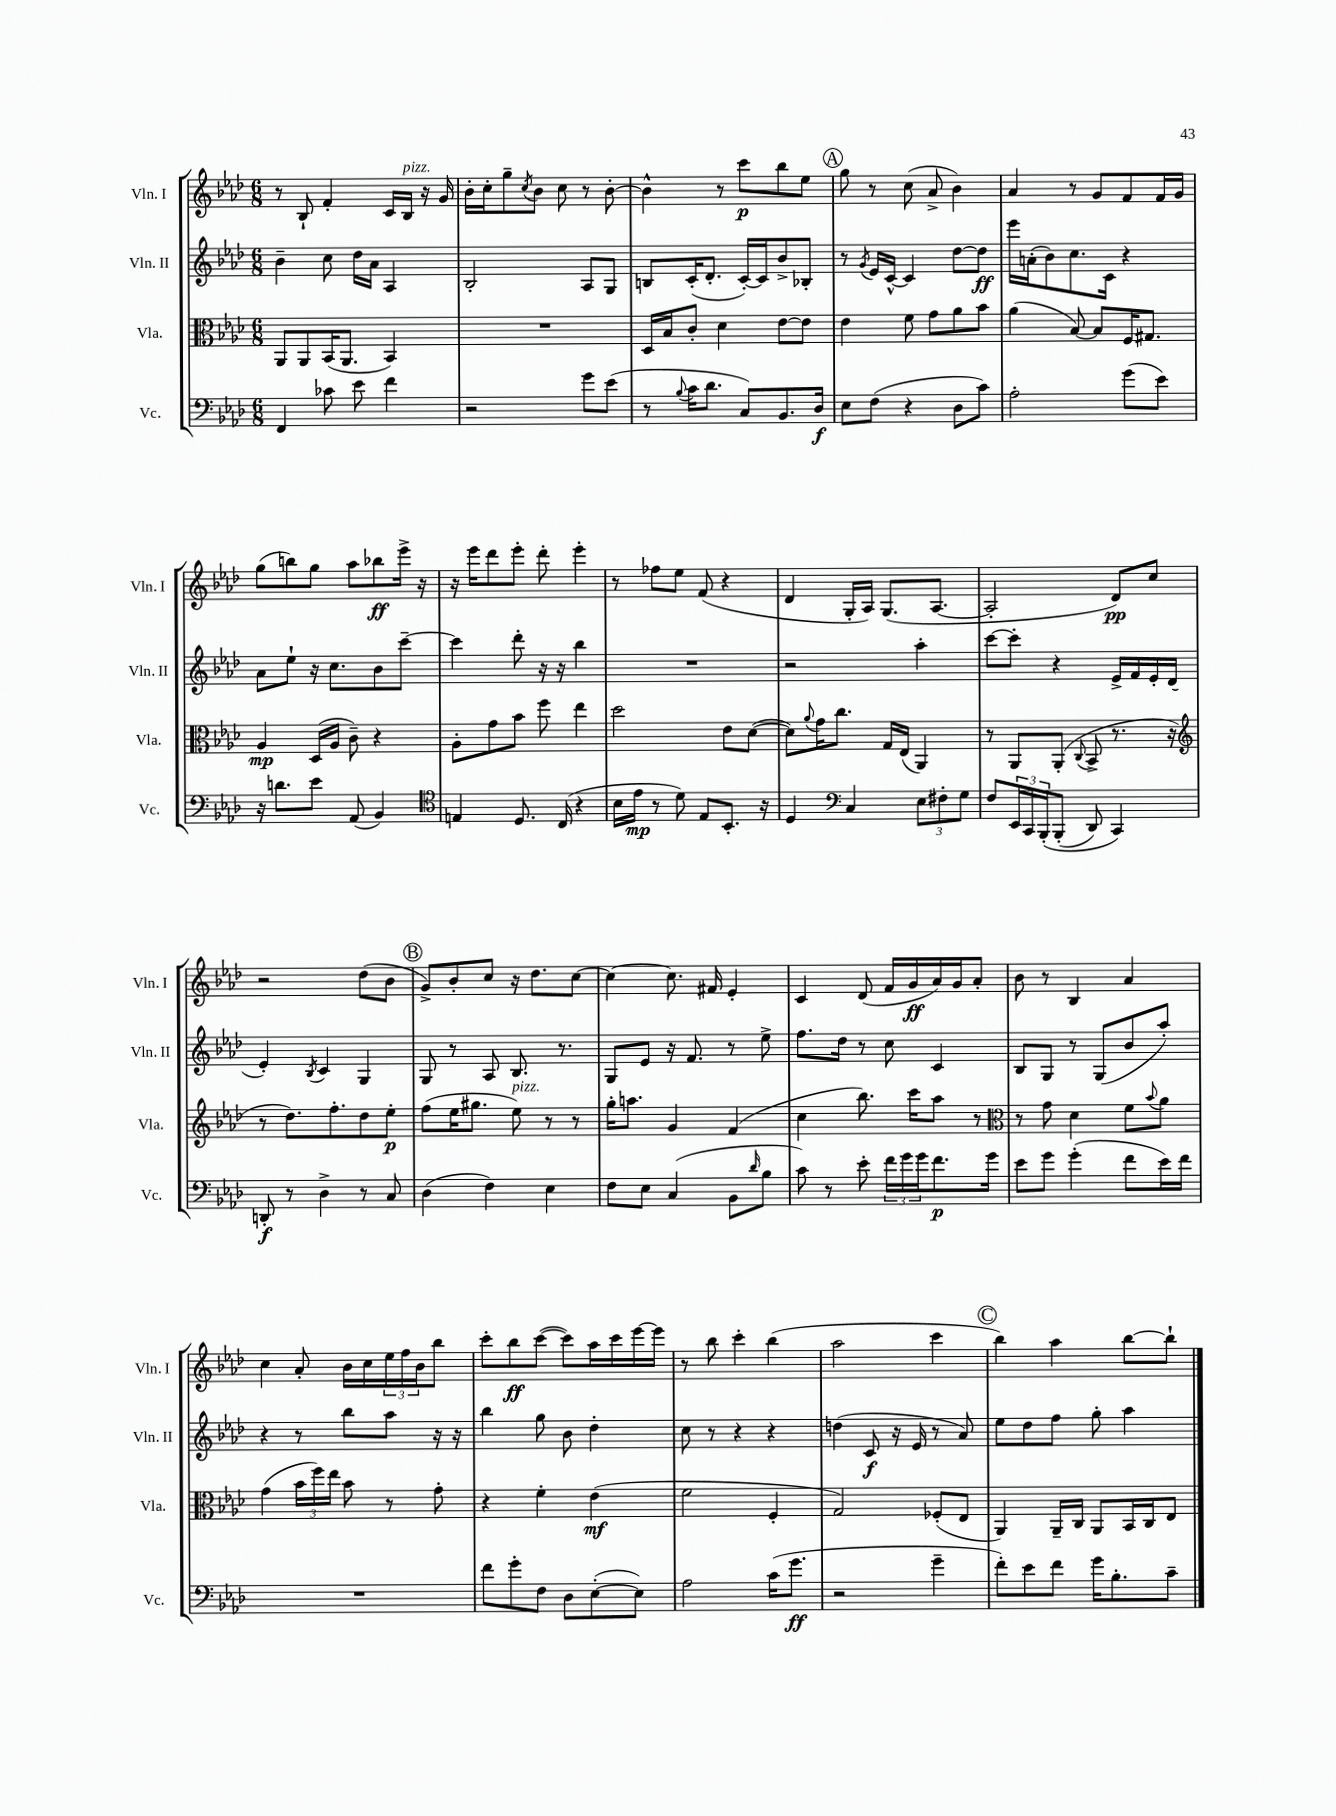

**kern	**dynam	**kern	**dynam	**kern	**dynam	**kern	**dynam
*part4	*part4	*part3	*part3	*part2	*part2	*part1	*part1
*staff4	*staff4	*staff3	*staff3	*staff2	*staff2	*staff1	*staff1
*I"Vc.	*	*I"Vla.	*	*I"Vln. II	*	*I"Vln. I	*
*I'Vc.	*	*I'Vla.	*	*I'Vln. II	*	*I'Vln. I	*
*clefF4	*	*clefC3	*	*clefG2	*	*clefG2	*
*k[b-e-a-d-]	*	*k[b-e-a-d-]	*	*k[b-e-a-d-]	*	*k[b-e-a-d-]	*
*M6/8	*	*M6/8	*	*M6/8	*	*M6/8	*
=32	=32	=32	=32	=32	=32	=32	=32
4FF/	.	8AA-/L	.	4b-~\	.	8r	.
.	.	8AA-/	.	.	.	8B-`/	.
8c-X\	.	(16BB-/K	.	8cc\	.	4f'/	.
.	.	8.AA-/J	.	.	.	.	.
8e-\	.	.	.	16dd-\LL	.	.	.
.	.	.	.	16a-\JJ	.	.	.
4f\	.	4BB-/)	.	4A-/	.	16c/LL	.
!	!	!	!	!	!	!LO:TX:a:i:t=pizz.	!
.	.	.	.	.	.	16B-/JJ	.
.	.	.	.	.	.	16r	.
.	.	.	.	.	.	16g/	.
=33	=33	=33	=33	=33	=33	=33	=33
2r	.	2.r	.	2B-'/	.	16b-'\LL	.
.	.	.	.	.	.	16cc'\J	.
.	.	.	.	.	.	8gg~\	.
.	.	.	.	.	.	8qcc/	.
.	.	.	.	.	.	8b-\J	.
.	.	.	.	.	.	8cc\	.
8g\L	.	.	.	8A-/L	.	8r	.
(8e-\J	.	.	.	8G/J	.	[8b-'\	.
=34	=34	=34	=34	=34	=34	=34	=34
8r	.	16D-/LL	.	8Bn/L	.	4b-^^\]	.
.	.	16B-/J	.	.	.	.	.
8qqB-/	.	.	.	.	.	.	.
16c\KL	.	8c'/J	.	(16c'/K	.	.	.
8.d-\J	.	.	.	8.d-'/J	.	.	.
.	.	4d-\	.	.	.	8r	.
8C/L)	.	.	.	[16c'/LL)	.	8ccc\L	p
.	.	.	.	16c/J]	.	.	.
8.BB-/	.	[8e-\L	.	8b-^/	.	8bb-\	.
.	.	8e-\J]	.	8B-X'/J	.	8ee-\J	.
16D-/Jk	f	.	.	.	.	.	.
!!LO:REH:place=s1:t=A
=35	=35	=35	=35	=35	=35	=35	=35
8E-\L	.	4e-\	.	8r	.	8gg\	.
.	.	.	.	8qg/	.	.	.
(8F\J	.	.	.	16e-/LL	.	8r	.
.	.	.	.	[16c^^/JJ	.	.	.
4r	.	8f\	.	4c/]	.	(8cc\	.
.	.	8g\L	.	.	.	8a-^/	.
8D-\L	.	8a-\	.	[8dd-\L	.	4b-\)	.
8c\J)	.	8b-\J	.	8dd-\J]	ff	.	.
=36	=36	=36	=36	=36	=36	=36	=36
2A-'\	.	(4a-\	.	16eee-\LL	.	4a-/	.
.	.	.	.	(16an'\J	.	.	.
.	.	.	.	8b-\)	.	.	.
.	.	[8B-/)	.	8.cc\	.	8r	.
.	.	8B-/L]	.	.	.	8g/L	.
.	.	.	.	16c\Jk	.	.	.
(8g\L	.	16F/K	.	4r	.	8f/	.
.	.	8.G#X/J	.	.	.	.	.
8e-\J)	.	.	.	.	.	16f/L	.
.	.	.	.	.	.	16g/JJ	.
!!LO:LB:g=z
=37	=37	=37	=37	=37	=37	=37	=37
16r	.	4A-/	mp	8a-\L	.	(8gg\L	.
8.dn\L	.	.	.	.	.	.	.
.	.	.	.	8ee-`\J	.	8bbn\)	.
8e-\J	.	(16D-/LL	.	16r	.	8gg\J	.
.	.	16A-/JJ	.	8.cc\L	.	.	.
(8AA-/	.	8c~\)	.	.	.	8aa-\L	.
4BB-/)	.	4r	.	8b-\	.	8bb-X\	ff
.	.	.	.	[8ccc~\J	.	16eee-^\Jk	.
.	.	.	.	.	.	16r	.
=38	=38	=38	=38	=38	=38	=38	=38
*clefC4	*	*	*	*	*	*	*
4En/	.	8A-'\L	.	4ccc\]	.	16r	.
.	.	.	.	.	.	16eee-\KL	.
.	.	8g\	.	.	.	8ddd-\	.
8.D-/	.	8b-\J	.	8ddd-'\	.	8eee-'\J	.
.	.	8ff\	.	16r	.	8ddd-'\	.
(16C/	.	.	.	16r	.	.	.
4r	.	4ee-\	.	4bb-\	.	4eee-'\	.
=39	=39	=39	=39	=39	=39	=39	=39
16B-\LL	.	2dd-\	.	2.r	.	8r	.
16e-\JJ	mp	.	.	.	.	.	.
8r	.	.	.	.	.	8ff-X\L	.
8d-\)	.	.	.	.	.	8ee-\J	.
8E-/L	.	.	.	.	.	(8f/	.
8.BB-'/J	.	8e-\L	.	.	.	4r	.
.	.	([8d-\J	.	.	.	.	.
16r	.	.	.	.	.	.	.
=40	=40	=40	=40	=40	=40	=40	=40
4D-/	.	8d-\L])	.	2r	.	4d-/	.
.	.	8qqa-/	.	.	.	.	.
.	.	16g\K	.	.	.	.	.
.	.	8.cc\J	.	.	.	.	.
*clefF4	*	*	*	*	*	*	*
4C/	.	.	.	.	.	16G'/LL	.
.	.	.	.	.	.	16A-/JJ)	.
.	.	16G/LL	.	.	.	(8.G/L	.
.	.	(16E-/JJ	.	.	.	.	.
12E-\L	.	4AA-/)	.	4aa-'\	.	.	.
.	.	.	.	.	.	[8.A-/J	.
12F#X'\	.	.	.	.	.	.	.
12G\J	.	.	.	.	.	.	.
=41	=41	=41	=41	=41	=41	=41	=41
8F/L	.	8r	.	[8ccc\L	.	2A-'/]	.
24EE-/L	.	8AA-/L	.	8ccc'\J]	.	.	.
24CC/	.	.	.	.	.	.	.
(24BBB-'/J	.	.	.	.	.	.	.
(8BBB-'/J	.	(8AA-'/J	.	4r	.	.	.
.	.	8qqC/	.	.	.	.	.
8DD-/)	.	8BB-^/	.	.	.	.	.
4CC/)	.	8.r	.	16e-^/LL	.	8d-/L)	pp
.	.	.	.	16f/	.	.	.
.	.	.	.	16e-'/	.	8cc/J	.
.	.	16r	.	(16d-/JJ	.	.	.
!!LO:LB:g=z
=42	=42	=42	=42	=42	=42	=42	=42
*	*	*clefG2	*	*	*	*	*
8DDn'/	f	8r	.	4e-'/)	.	2r	.
8r	.	8.dd-\L)	.	.	.	.	.
.	.	.	.	8qB-/	.	.	.
4D-^\	.	.	.	4c/	.	.	.
.	.	8.ff'\	.	.	.	.	.
8r	.	8dd-\	.	4G/	.	(8dd-\L	.
8C/	.	8ee-'\J	p	.	.	8b-\J	.
!!LO:REH:place=s1:t=B
=43	=43	=43	=43	=43	=43	=43	=43
(4D-\	.	(8ff\L	.	8G/	.	8g^/L)	.
.	.	16ee-\K	.	8r	.	8b-'/	.
.	.	8.gg#X\J	.	.	.	.	.
4F\)	.	.	.	8A-/	.	8cc/J	.
!	!	!LO:TX:a:i:t=pizz.	!	!	!	!	!
.	.	8ee-\)	.	8.B-/	.	16r	.
.	.	.	.	.	.	8.dd-\L	.
4E-\	.	8r	.	.	.	.	.
.	.	.	.	8.r	.	.	.
.	.	8r	.	.	.	[8cc\J	.
=44	=44	=44	=44	=44	=44	=44	=44
8F\L	.	16gg'\KL	.	8G/L	.	4cc\_	.
.	.	8.aan\J	.	.	.	.	.
8E-\J	.	.	.	8e-/J	.	.	.
(4C/	.	4g/	.	16r	.	8.cc\]	.
.	.	.	.	8.f/	.	.	.
.	.	.	.	.	.	16f#X/	.
8BB-\L	.	(4f/	.	8r	.	4e-'/	.
16qqd-/	.	.	.	.	.	.	.
8B-\J	.	.	.	8ee-^\	.	.	.
=45	=45	=45	=45	=45	=45	=45	=45
8c\)	.	4cc\	.	8.ff\L	.	4c/	.
8r	.	.	.	.	.	.	.
.	.	.	.	16dd-\Jk	.	.	.
8e-'\	.	8.bb-\)	.	8r	.	(8d-/	.
24f\LL	.	.	.	8cc\	.	16f/LL	.
24g\	.	.	.	.	.	.	.
.	.	16ccc\KL	.	.	.	16g/	ff
24g\J	.	.	.	.	.	.	.
8.f\	p	8aa-\J	.	4c/	.	16a-/)	.
.	.	.	.	.	.	16g/J	.
.	.	8r	.	.	.	8a-'/J	.
16g\Jk	.	.	.	.	.	.	.
=46	=46	=46	=46	=46	=46	=46	=46
*	*	*clefC3	*	*	*	*	*
8e-\L	.	8r	.	8B-/L	.	8b-\	.
8g\J	.	8g\	.	8G/J	.	8r	.
(4g'\	.	4d-\	.	8r	.	4B-/	.
.	.	.	.	(8G/L	.	.	.
8f\L	.	8f\L	.	8b-/	.	4a-/	.
.	.	8qqb-/	.	.	.	.	.
16e-\L)	.	8a-\J	.	8aa-'/J)	.	.	.
16f\JJ	.	.	.	.	.	.	.
!!LO:LB:g=z
=47	=47	=47	=47	=47	=47	=47	=47
2.r	.	(4g\	.	4r	.	4cc\	.
.	.	24b-\LL	.	8r	.	8a-'/	.
.	.	24ff\)	.	.	.	.	.
.	.	24ee-\JJ	.	.	.	.	.
.	.	8b-\	.	8bb-\L	.	16b-\LL	.
.	.	.	.	.	.	16cc\	.
.	.	8r	.	8aa-\J	.	24ee-\	.
.	.	.	.	.	.	24ff\	.
.	.	.	.	.	.	24b-\J	.
.	.	8g'\	.	16r	.	8bb-\J	.
.	.	.	.	16r	.	.	.
=48	=48	=48	=48	=48	=48	=48	=48
8f\L	.	4r	.	4bb-\	.	8ccc'\L	.
8g'\	.	.	.	.	.	8bb-\	ff
8F\J	.	4f'\	.	8gg\	.	([8ccc\J	.
8D-\L	.	.	.	8b-\	.	8ccc\L])	.
([8E-'\	.	(4e-\	mf	4dd-'\	.	16aa-\L	.
.	.	.	.	.	.	16ccc\	.
8E-\J])	.	.	.	.	.	[16eee-\	.
.	.	.	.	.	.	16eee-\JJ]	.
=49	=49	=49	=49	=49	=49	=49	=49
2A-\	.	2f\	.	8cc\	.	8r	.
.	.	.	.	8r	.	8bb-\	.
.	.	.	.	4r	.	4ccc'\	.
(16c\KL	.	4F'/	.	4r	.	(4bb-\	.
8.g\J	ff	.	.	.	.	.	.
=50	=50	=50	=50	=50	=50	=50	=50
2r	.	2G/)	.	(4ddn\	.	2aa-\	.
.	.	.	.	8c/	f	.	.
.	.	.	.	16r	.	.	.
.	.	.	.	16e-/	.	.	.
4g~\	.	(8F-X'/L	.	8r	.	4ccc\	.
.	.	8E-/J	.	8a-/)	.	.	.
!!LO:REH:place=s1:t=C
=51	=51	=51	=51	=51	=51	=51	=51
8f'\L)	.	4AA-/)	.	8ee-\L	.	4bb-\)	.
8e-\	.	.	.	8dd-\	.	.	.
8f\J	.	16AA-~/LL	.	8ff\J	.	4aa-\	.
.	.	16C/JJ	.	.	.	.	.
16g\KL	.	8AA-/L	.	8gg'\	.	.	.
8.B-'\	.	.	.	.	.	.	.
.	.	16BB-/L	.	4aa-\	.	[8bb-\L	.
.	.	16C/J	.	.	.	.	.
8c~\J	.	8E-/J	.	.	.	8bb-`\J]	.
==	==	==	==	==	==	==	==
*-	*-	*-	*-	*-	*-	*-	*-
